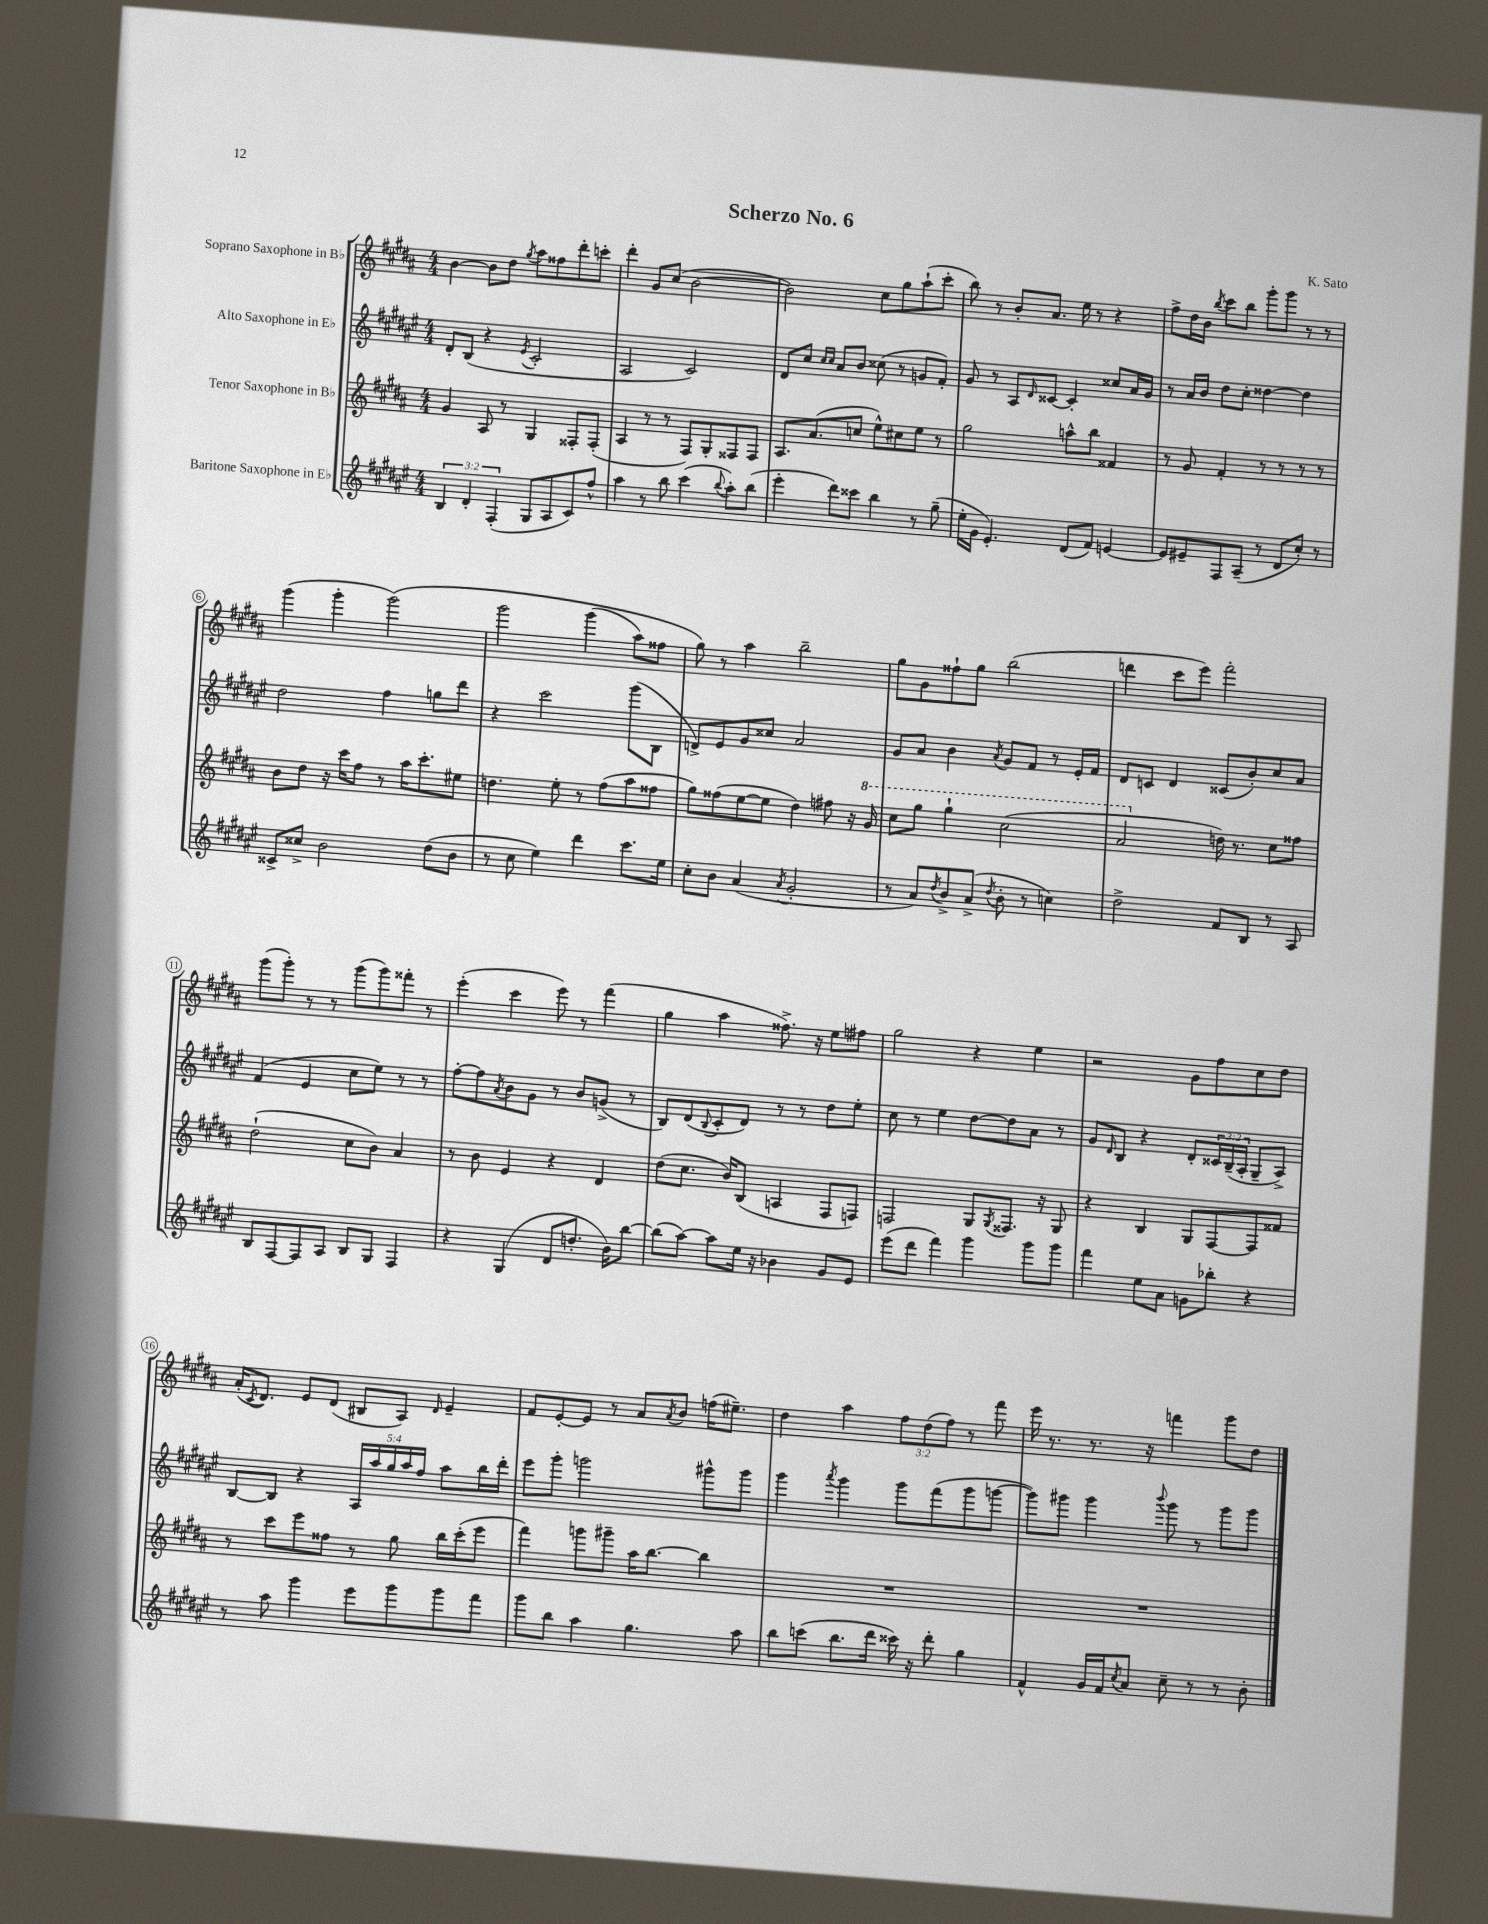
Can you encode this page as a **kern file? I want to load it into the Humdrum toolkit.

**kern	**kern	**kern	**kern
*part4	*part3	*part2	*part1
*staff4	*staff3	*staff2	*staff1
*I"Baritone Saxophone in E♭	*I"Tenor Saxophone in B♭	*I"Alto Saxophone in E♭	*I"Soprano Saxophone in B♭
*clefG2	*clefG2	*clefG2	*clefG2
*k[f#c#g#d#a#e#]	*k[f#c#g#d#a#]	*k[f#c#g#d#a#e#]	*k[f#c#g#d#a#]
*M4/4	*M4/4	*M4/4	*M4/4
=1	=1	=1	=1
6B/	4g#/	8d#'/L	[4b\
.	.	(8B/J	.
6d#'/	.	.	.
.	8A#/	4r	8b\L]
(6F#'/	.	.	.
.	8r	.	8dd#\J
.	.	8qe#/	8qgg#/
8G#/L	4G#/	2c#'/	8aa#\L
8A#/	.	.	8ff##X\
8c#/)	8F##X'/L	.	8ddd#'\
8ff#^^/J	(8F##'/J	.	8cccn'\J
=2	=2	=2	=2
4aa#\	4A#/	2A#/	4ddd#'\
8r	8r	.	8g#/L
8bb\	8r	.	(8cc#/J
(4ccc#\	8F#/L)	2c#/)	[2b\
.	8G#'/	.	.
8qqbb/	.	.	.
8aa#'\L)	8F##X/	.	.
(8bb\J	8F##/J	.	.
=3	=3	=3	=3
4eee#'\	8.A#/L	8d#/L	2b\])
.	.	8cc#/J	.
.	(8.a#/	.	.
.	.	16qqcc#/LL	.
.	.	16qqcc#/JJ	.
8ddd#\L)	.	8a#/L	.
8ccc##X\J	8ccn/J	8b/J	.
4bb\	8ee^^\L)	(8cc##X\	8cc#\L
.	8cc#X\	8r	8gg#\
8r	8ee\J	8gn/L	(8aa#`\
(8gg#~\	8r	8f#'/J)	8ccc#'\J
=4	=4	=4	=4
16ee#'\LL	2gg#\	8g#/	8bb\)
16g#\JJ	.	.	.
4.e#'/)	.	8r	8r
.	.	8A#/L	8b'/L
.	.	16qqd#/	.
.	.	[8c##X/J	8.a#/J
(8d#/L	8aan^^\L	4c##'/]	.
.	.	.	16ee\
8f#/J)	8bb\J	.	8r
[4en/	4f##X/	8cc##X/L	4r
.	.	16a#/L	.
.	.	16g#/JJ	.
=5	=5	=5	=5
8e/L]	8r	8r	8ff#^\L
8e#X~/	8g#/	16a#/LL	16dd#\L
.	.	16b/JJ	16b\JJ
.	.	.	8qbb/
8F#/	4f#'/	8dd#\L	8ccc#\L
(8A#~/J	.	8cc#'\J	8bb\J
8r	8r	[4dd##X\	8ggg#'\L
8d#/L	8r	.	8ggg#\J
8cc#'/J)	8r	4dd##\]	8r
8r	8r	.	8r
!!LO:LB:g=z
=6	=6	=6	=6
8c##X^/L	8b\L	2dd#\	(4ggg#\
8cc##X^/J	8dd#\J	.	.
2b\	16r	.	4ggg#'\
.	16ccc#\KL	.	.
.	8ff#\J	.	.
.	8r	4ff#\	(2ggg#\)
.	16aa#\KL	.	.
.	8.ccc#'\	.	.
(8dd#\L	.	8ggn\L	.
8b\J	8ee#X\J	8ddd#\J	.
=7	=7	=7	=7
8r	4.ddn\	4r	2ggg#\
8cc#\	.	.	.
4ee#\)	.	2ccc#\	.
.	8ee'\	.	.
4ddd#\	8r	.	(4ggg#\
.	(8ff#\L	.	.
8.ccc#\L	8aa#\	(8ggg#\L	8aa#\L)
.	8ff##X\J	8B\J	8ff##X\J
16ee#\Jk	.	.	.
=8	=8	=8	=8
8cc#'\L	8gg#\L)	8dn^/L)	8gg#\)
8b\J	(8ff##X\	8e#/	8r
(4a#/	[8ee\	8g#/	4aa#\
.	8ee\J]	8cc##X/J	.
8qa#/	.	.	.
2g#'/	4dd#\)	2a#/	2bb~\
.	8ff#X\	.	.
.	16r	.	.
*	*8va	*	*
.	16gg#/	.	.
=9	=9	=9	=9
8r	8ccc#\L	8g#/L	8gg#\L
8a#/L)	8ggg#\J	8a#/J	8g#\
8qdd#/	.	.	.
8b^/	4ggg#`\	4b\	8ff##X`\
(8a#^/J	.	.	8gg#\J
8qdd#/	.	8qa#/	.
8b'\	(2ccc#\	8g#/L	(2bb\
8r	.	8f#/J	.
4ccn\)	.	8r	.
.	.	16e#'/LL	.
.	.	16f#/JJ	.
=10	=10	=10	=10
2dd#^\	2aa#/	8d#/L	4dddn\
.	.	8cn/J	.
.	.	4d#/	8ccc#\L
.	.	.	8eee\J)
*	*X8va	*	*
8f#/L	16ddn\)	(8c##X/L	2fff#'\
.	8.r	.	.
8B/J	.	8b'/)	.
8r	8cc#\L	8cc#/	.
8A#/	8ff##X\J	8a#/J	.
!!LO:LB:g=z
=11	=11	=11	=11
8B/L	(2dd#`\	(4f#/	(8ggg#\L
[8F#/	.	.	8ggg#'\J)
8F#/]	.	4e#/	8r
8A#/J	.	.	8r
8B/L	8cc#\L	8cc#\L	(8ggg#\L
8G#/J	8b\J)	8ee#\J)	8ggg#\)
4F#/	4a#/	8r	8fff##X'\J
.	.	8r	8r
=12	=12	=12	=12
4r	8r	[8ff#'\L	(4eee'\
.	8b\	8ff#\]	.
.	.	8qa#/	.
(4G#/	4e/	8b\	4ccc#\
.	.	8g#\J	.
8d#/L	4r	8r	8eee\)
8.ddn'/J	.	8b/L	8r
.	4d#/	(8gn^/J	(4fff#\
16b\KL)	.	.	.
[8bb\J	.	8r	.
=13	=13	=13	=13
(8bb\L]	(8dd#\L	8B/L)	4gg#\
[8aa#\J)	8.cc#\J	(8d#/	.
.	.	8qqB/	.
8aa#\L]	.	8c#'/	4aa#\
.	16b/KL)	.	.
16ee#\Jk	(8B/J	8d#/J)	.
16r	.	.	.
4b-X\	4An/	8r	8.ff##X^\)
.	.	8r	.
.	.	.	16r
8g#/L	8F#/L	8dd#\L	8ee\L
8e#/J	8Fn/J)	8ee#'\J	8ff#X\J
=14	=14	=14	=14
(8eee#\L	2Fn/	8cc#\	2gg#\
8ddd#\J	.	8r	.
4fff#\)	.	4ee#\	.
4ggg#\	8G#/L	[8dd#\L	4r
.	8qG#/	.	.
.	8.F##X/J	8dd#\]	.
8ggg#\L	.	8a#\J	4ee\
.	16r	.	.
8ggg#\J	8G#/	8r	.
=15	=15	=15	=15
4fff#\	4r	8g#/L	2r
.	.	16qqd#/	.
.	.	8B/J	.
8ee#\L	4B/	4r	.
8a#\J	.	.	.
8gn\L	8G#/L	8d#'/L	8g#\L
8bb-X'\J	[8F#/	24c##X/L	8ff#\
.	.	(24B~/	.
.	.	24A#'/JJ	.
4r	8F#/]	8G#~/L	8cc#\
.	8f##X/J	8A#^/J)	8dd#\J
!!LO:LB:g=z
=16	=16	=16	=16
8r	8r	[8B/L	(16a#'/KL
.	.	.	8qc#/
.	.	.	8.d#/J)
8aa#\	8ccc#\L	8B/J]	.
4ggg#\	8eee\	4r	8e/L
.	8ff##X\J	.	(8d#/J
8eee#\L	8r	20A#/LL	8B#X/L
.	.	20aa#/	.
.	.	20gg#/	.
8ggg#\	8gg#\	.	8A#/J)
.	.	20aa#/	.
.	.	20ff#/JJ	.
.	.	.	16qqd#/
8ggg#\	16bb\LL	8aa#\L	4e~/
.	(16ccc#'\J	.	.
8fff#\J	8eee\J	16bb\L	.
.	.	16ddd#'\JJ	.
=17	=17	=17	=17
8ggg#\L	4fff#\)	8eee#\L	8f#/L
8bb\J	.	8ggg#'\J	[8e'/
4aa#\	8gggn\L	2gggn\	8e/J]
.	8ggg#X~\J	.	8r
4.gg#\	16aa#\KL	.	8a#/L
.	[8.bb\J	.	.
.	.	.	8qa#/
.	.	.	8b/J
.	4bb\]	8ggg#X^^\L	(16ffn\KL
.	.	.	8.ee#X~\J)
8aa#\	.	8ggg#\J	.
=18	=18	=18	=18
8bb\L	1r	4ggg#\	4dd#\
(8cccn\J	.	.	.
.	.	8qaaa#/	.
8.bb\L	.	4ggg#\	4aa#\
16ddd#\Jk	.	.	.
16ccc##X\)	.	8ggg#\L	12ff#\L
16r	.	.	.
.	.	.	(12dd#\
8ddd#'\	.	(8fff#\	.
.	.	.	12ff#\J)
4gg#\	.	8ggg#\	8r
.	.	[8gggn\J	8fff#\
=19	=19	=19	=19
4f#^^/	1r	8ggg\L])	16eee\
.	.	.	8.r
.	.	8ggg#X\J	.
16g#/LL	.	4ggg#\	8.r
16f#/J	.	.	.
8qcc#/	.	.	.
8a#/J	.	.	.
.	.	.	16r
.	.	8qqbbb/	.
8cc#~\	.	8ggg#\	4fffn\
8r	.	8r	.
8r	.	8ggg#\L	8ggg#\L
8b'\	.	8ggg#\J	8dd#\J
==	==	==	==
*-	*-	*-	*-
